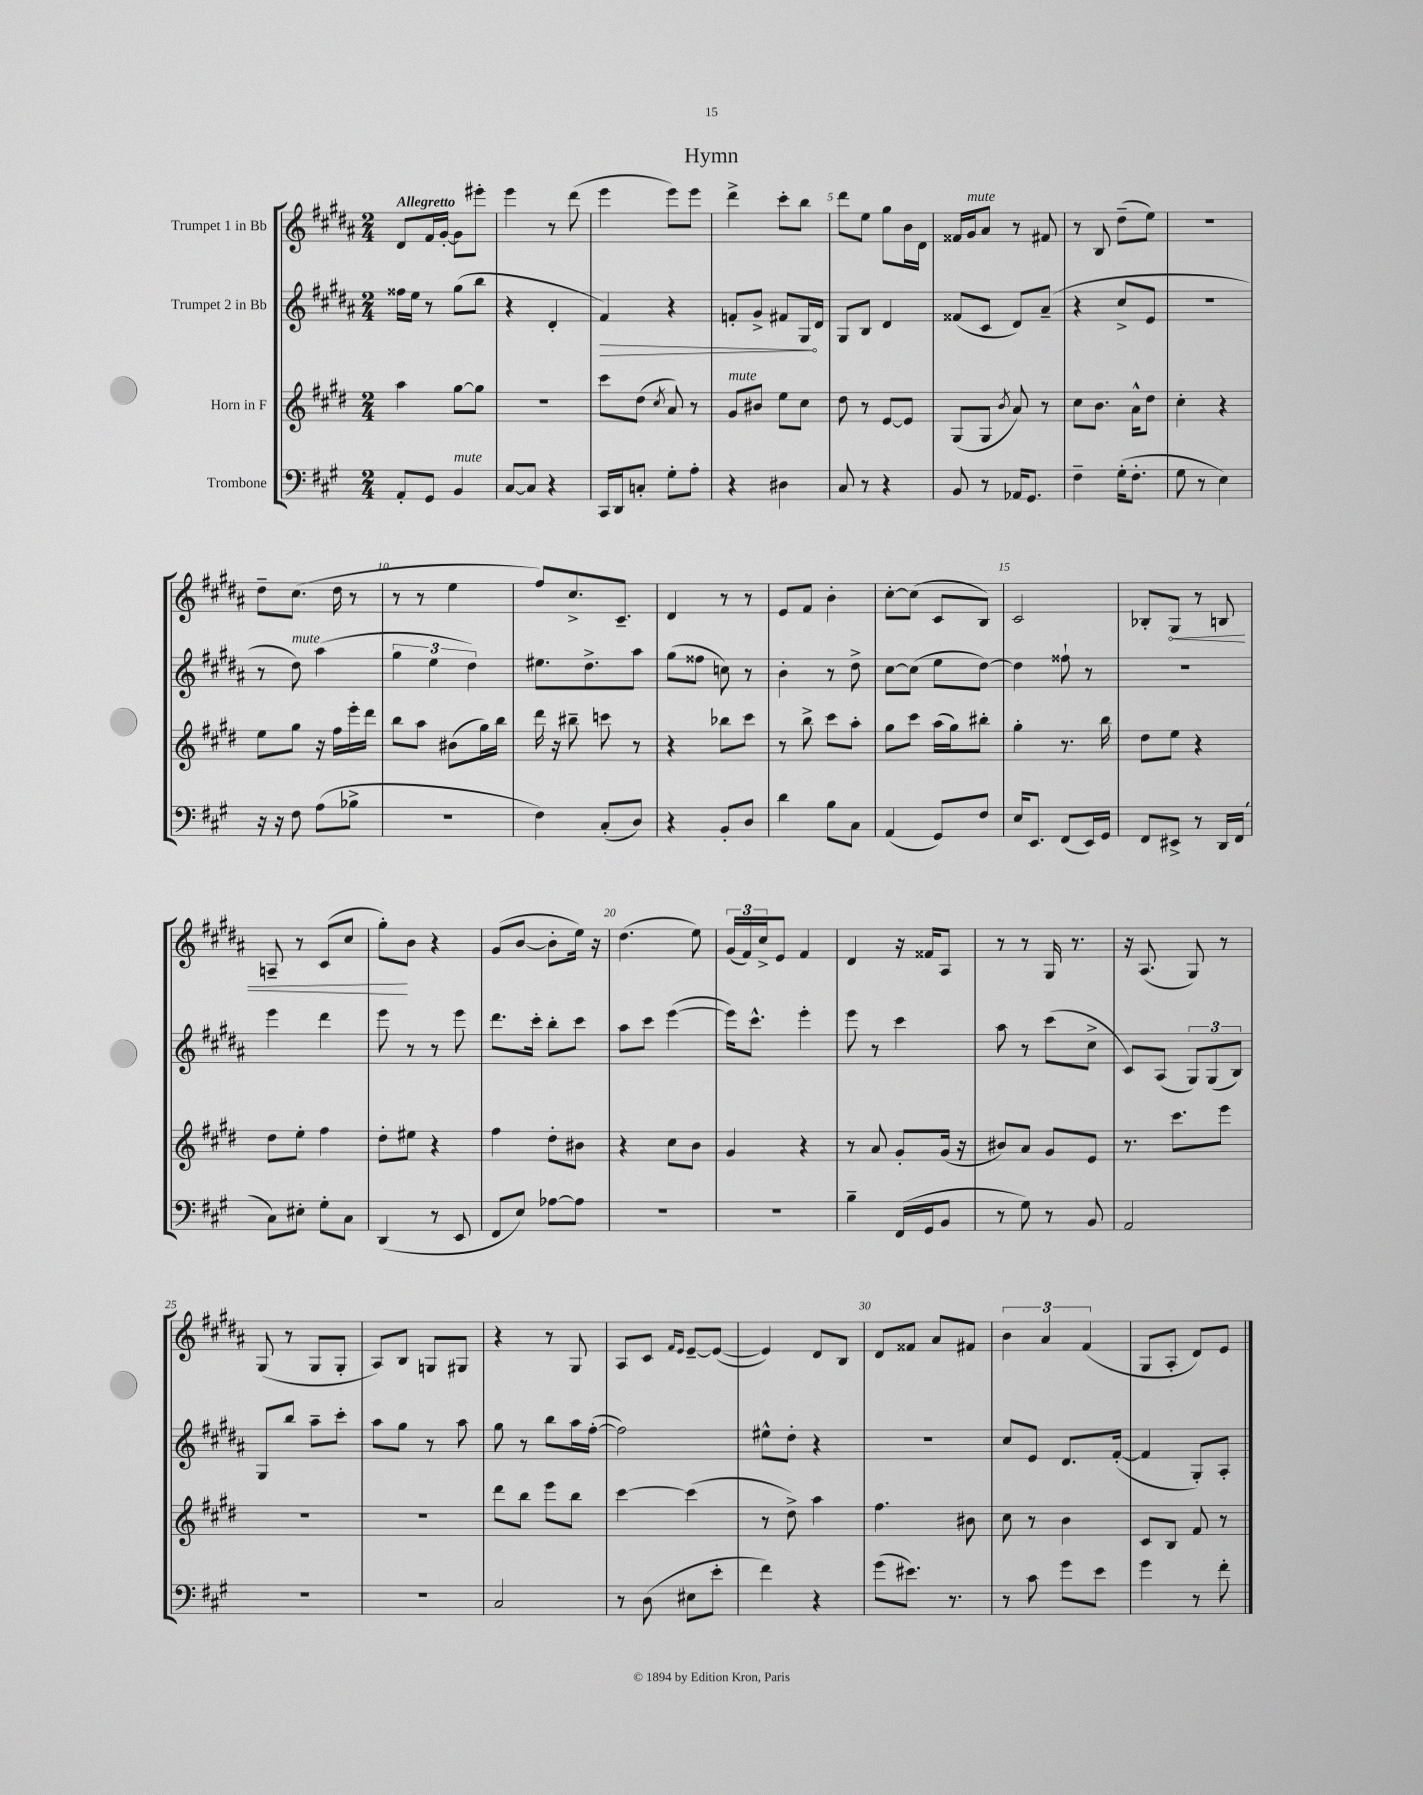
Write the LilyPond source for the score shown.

\header { title = "Hymn" }
<<
\new StaffGroup <<
\new Staff = "s0" \with { instrumentName = "Trumpet 1 in Bb" } {
    \clef treble \key b \major \numericTimeSignature \time 2/4 \tempo "Allegretto"
    dis'8 fis'16 gis'16~-. gis'8 eis'''8-. |
    e'''4 r8 dis'''8( |
    e'''4 e'''8) e'''8 |
    dis'''4-> cis'''8-. b''8 |
    dis'''8 e''8 gis''8 b'16 dis'16 |
    fisis'16 gis'16^\markup { \italic "mute" } ais'8 r8 fis'8 |
    r8 b8 dis''8--( e''8) |
    R2 |
    dis''8-- cis''8.( dis''16 r8 |
    r8 r8 e''4 |
    fis''8) cis''8.-> cis'8.-- |
    dis'4 r8 r8 |
    e'8 fis'8 b'4-. |
    cis''8~-. cis''8( cis'8 b8) |
    cis'2 |
    bes8-. \once \override Hairpin.circled-tip = ##t gis8\< r8 b8 |
    a8-- r8 cis'8( cis''8 |
    gis''8-.\!) b'8 r4 |
    gis'8( b'8~ b'8-. e''16) r16 |
    dis''4.( e''8) |
    \tuplet 3/2 { gis'16( fis'16) cis''16-> } e'8 fis'4 |
    dis'4 r16 fisis'16 ais8 |
    r8 r8 gis16 r8. |
    r16 ais8.( gis8) r8 |
    gis8( r8 gis8 gis8-. |
    ais8) b8 g8 gis8 |
    r4 r8 gis8 |
    ais8 cis'8 \grace { fis'16 e'16 } e'8~-- e'8~( |
    e'4) dis'8 b8 |
    dis'8 fisis'8 ais'8 fis'8 |
    \tuplet 3/2 { b'4 ais'4 fis'4( } |
    gis8 ais8-. dis'8) e'8 \bar "|." |
}
\new Staff = "s1" \with { instrumentName = "Trumpet 2 in Bb" } {
    \clef treble \key b \major \numericTimeSignature \time 2/4
    fisis''16 e''16 r8 gis''8( b''8 |
    r4 dis'4-. |
    \once \override Hairpin.circled-tip = ##t fis'4\>) r4 |
    f'8-. gis'8-> fis'8 gis16\! dis'16 |
    gis8 b8 dis'4 |
    fisis'8( cis'8 dis'8) ais'8--( |
    r4 cis''8-> e'8 |
    R2 |
    r8 dis''8^\markup { \italic "mute" }) ais''4( |
    \tuplet 3/2 { gis''4 e''4 dis''4) } |
    eis''8. dis''8.-> ais''8 |
    gis''8( fisis''8 c''8) r8 |
    b'4-. r8 dis''8-> |
    cis''8~ cis''8( e''8 dis''8~) |
    dis''4 fisis''8-! r8 |
    R2 |
    e'''4 dis'''4 |
    e'''8 r8 r8 e'''8 |
    dis'''8. cis'''16-. b''8-. cis'''8 |
    ais''8 cis'''8 e'''4~( |
    e'''16) cis'''8.-^ e'''4-. |
    e'''8 r8 cis'''4 |
    ais''8 r8 cis'''8( cis''8-> |
    cis'8) ais8( \tuplet 3/2 { gis8) gis8( b8) } |
    gis8 b''8 ais''8-- cis'''8-. |
    ais''8 gis''8 r8 ais''8 |
    gis''8 r8 b''8 ais''16 fis''16~-.( |
    fis''2) |
    eis''8-^ dis''8-. r4 |
    R2 |
    cis''8 e'8 dis'8. fis'16~-.( |
    fis'4 gis8-.) ais8-. \bar "|." |
}
\new Staff = "s2" \with { instrumentName = "Horn in F" } {
    \clef treble \key e \major \numericTimeSignature \time 2/4
    a''4 gis''8~ gis''8 |
    R2 |
    cis'''8 dis''8( \acciaccatura { cis''8 } a'8) r8 |
    gis'8^\markup { \italic "mute" } bis'8 e''8 cis''8 |
    dis''8 r8 e'8~ e'8 |
    gis8( gis8 \acciaccatura { b'8 } a'8) r8 |
    cis''8 b'8. a'16-^ dis''8 |
    cis''4-. r4 |
    e''8 gis''8 r16 fis''16 e'''16-. dis'''16 |
    b''8 a''8 bis'8( gis''16) b''16 |
    dis'''16 r16 bis''8-- c'''8 r8 |
    r4 bes''8 cis'''8 |
    r8 b''8-> cis'''8 a''8-. |
    gis''8 cis'''8 a''16( gis''16) bis''8-. |
    gis''4-. r8. b''16 |
    dis''8 e''8 r4 |
    dis''8 e''8-. fis''4 |
    dis''8-. eis''8 r4 |
    fis''4 dis''8-. bis'8 |
    r4 cis''8 b'8 |
    gis'4 r4 |
    r8 a'8 gis'8-. gis'16( r16 |
    bis'8) a'8 gis'8 e'8 |
    r8. cis'''8. e'''8 |
    R2 |
    R2 |
    dis'''8 b''8 e'''8 b''8 |
    cis'''4~ cis'''4( |
    r8 dis''8->) a''4 |
    fis''4. bis'8 |
    cis''8 r8 b'4 |
    cis'8 b8 fis'8 r8 \bar "|." |
}
\new Staff = "s3" \with { instrumentName = "Trombone" } {
    \clef bass \key a \major \numericTimeSignature \time 2/4
    a,8-. gis,8 b,4^\markup { \italic "mute" } |
    cis8~ cis8 r4 |
    cis,16 d,16 c8-. gis8-. a8-. |
    r4 dis4 |
    cis8 r8 r4 |
    b,8 r8 aes,16 gis,8. |
    fis4-- gis16-.( fis8.-. |
    gis8 r8 e4) |
    r16 r16 fis8 a8( bes8-> |
    R2 |
    fis4) cis8-.( d8) |
    r4 b,8-. d8 |
    d'4 b8 cis8 |
    a,4( gis,8) fis8 |
    e16 e,8. fis,8( e,16) gis,16 |
    fis,8 eis,8-> r8 d,16 fis,16( |
    cis8) eis8-. gis8-. cis8 |
    d,4( r8 e,8 |
    fis,8 e8) aes8~ aes8 |
    R2 |
    R2 |
    b4-- fis,16( gis,16 b,8 |
    r8 gis8) r8 b,8 |
    a,2 |
    R2 |
    r2 |
    cis2 |
    r8 d8( eis8 e'8-. |
    fis'4) r4 |
    gis'8( eis'8.) r8. |
    r8 cis'8 gis'8 e'8 |
    gis'4 r8 fis'8-. \bar "|." |
}
>>
>>
\layout { \context { \Score \override BarNumber.break-visibility = ##(#f #t #t) barNumberVisibility = #(every-nth-bar-number-visible 5) } }
